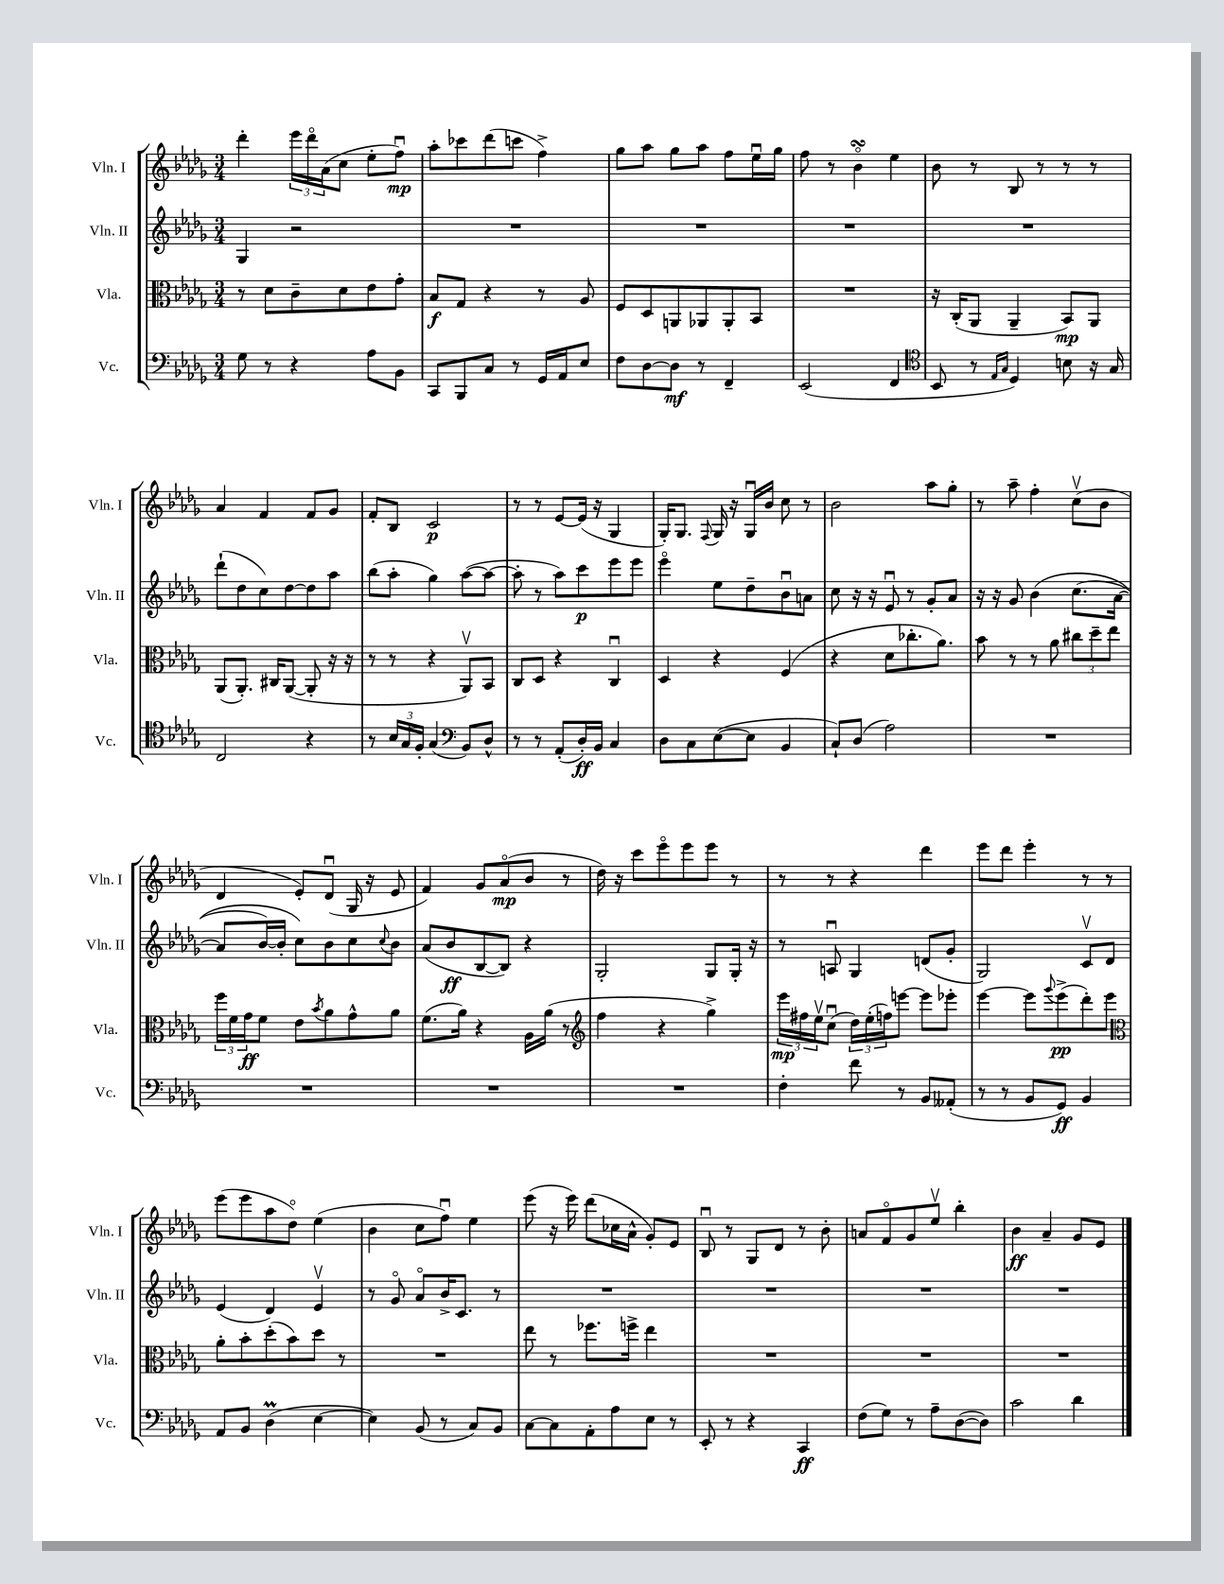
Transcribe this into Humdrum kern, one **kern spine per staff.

**kern	**kern	**kern	**kern
*staff4	*staff3	*staff2	*staff1
*clefF4	*clefC3	*clefG2	*clefG2
*k[b-e-a-d-g-]	*k[b-e-a-d-g-]	*k[b-e-a-d-g-]	*k[b-e-a-d-g-]
*M3/4	*M3/4	*M3/4	*M3/4
8G-	8r	4G-	4ddd-'
8r	8d-	.	.
4r	8c~	2r	24eee-
.	.	.	24ddd-o
.	.	.	(24a-
.	8d-	.	8cc
8A-	8e-	.	8ee-'
8BB-	8g-'	.	8ffu)
=	=	=	=
8CC	8B-	2.r	8aa-'
8BBB-	8G-	.	8ccc-
8C	4r	.	(8ddd-
8r	.	.	8ccc
16GG-	8r	.	4ff^)
16AA-	.	.	.
8E-	8A-	.	.
=	=	=	=
8F	8F	2.r	8gg-
[8D-	8D-	.	8aa-
8D-]	8AA	.	8gg-
8r	8AA-	.	8aa-
4FF~	8AA-'	.	8ff
.	8BB-	.	16ee-u
.	.	.	16gg-
=	=	=	=
(2EE-	2.r	2.r	8ff
.	.	.	8r
.	.	.	4b-o
4FF	.	.	4ee-
=	=	=	=
*clefC4	*	*	*
8BB-	16r	2.r	8b-
.	(16C'	.	.
8r	8AA-	.	8r
16qqE-	.	.	.
16qqG-	.	.	.
4D-)	4AA-~	.	8B-
.	.	.	8r
8B	8BB-)	.	8r
16r	8AA-	.	8r
16G-	.	.	.
=	=	=	=
2C	(8AA-	(8ddd-`	4a-
.	8.AA-')	8dd-	.
.	.	8cc)	4f
.	16C#	.	.
.	([8AA-	[8dd-	.
4r	8AA-']	8dd-]	8f
.	16r	8aa-	8g-
.	16r	.	.
=	=	=	=
8r	8r	(8bb-	8f'
24B-	8r	8aa-'	8B-
24G-	.	.	.
24F'	.	.	.
(4G-	4r	4gg-)	2c
*clefF4	*	*	*
8BB-)	8AA-v)	([8aa-	.
8D-^^	8BB-	8aa-_	.
=	=	=	=
8r	8C	8aa-']	8r
8r	8D-	8r	8r
(8AA-'	4r	8aa-)	[8e-
16D-')	.	8ccc	(16e-]
16BB-	.	.	16r
4C	4Cu	8eee-	4G-
.	.	8eee-	.
=	=	=	=
8D-	4D-	4eee-o	16G-')
.	.	.	8.G-
8C	.	.	.
.	.	.	8qqF
([8E-	4r	8ee-	16G-
.	.	.	16r
8E-]	.	8dd-~	16G-u
.	.	.	16b-
4BB-	(4F	8b-u	8cc
.	.	8a	8r
=	=	=	=
8C`)	4r	8cc	2b-
(8D-	.	16r	.
.	.	16r	.
2A-)	8d-	8e-u	.
.	8.cc-'	8r	.
.	.	8g-'	8aa-
.	8.a-)	.	.
.	.	8a-	8gg-'
=	=	=	=
2.r	8b-	16r	8r
.	.	16r	.
.	8r	8g-	8aa-~
.	8r	&(4b-	4ff'
.	8a-	.	.
.	12cc#	(8.cc	(8ccv
.	12dd-~	.	.
.	.	.	8b-
.	12ee-	.	.
.	.	[16a-	.
=	=	=	=
2.r	24ff	8a-]	4d-
.	24f	.	.
.	24g-	.	.
.	8f	[16b-)	.
.	.	16b-']	.
.	8e-	8cc&)	8e-')
.	8qb-	.	.
.	8a-	8b-	(8d-u
.	8g-^^	8cc	16G-
.	.	.	16r
.	.	8qqcc	.
.	8a-	8b-	8e-
=	=	=	=
2.r	(8.f	(8a-	4f)
.	.	8b-	.
.	16a-)	.	.
.	4r	[8B-	8g-
.	.	8B-])	(8a-o
.	16A-	4r	8b-
.	(16a-	.	.
.	8r	.	8r
=	=	=	=
*	*clefG2	*	*
2.r	4ff	2G-'	16dd-)
.	.	.	16r
.	.	.	8ccc
.	4r	.	8eee-o
.	.	.	8eee-
.	4gg-^)	8G-	8eee-
.	.	16G-'	8r
.	.	16r	.
=	=	=	=
4F'	24eee-	8r	8r
.	24ff#	.	.
.	24ee-v	.	.
.	(8ccu	8Au	8r
8f	24dd-)	4G-	4r
.	(24ee-'	.	.
.	24ff)	.	.
8r	[8eee	.	.
8BB-	8eee]	(8d	4ddd-
(8AA--'	8eee-'	8g-'	.
=	=	=	=
8r	[4eee-	2G-)	8eee-
8r	.	.	8ddd-
8BB-	8eee-]	.	4eee-'
.	8qqggg-	.	.
8GG-)	(8eee-^	.	.
4BB-	8ddd-')	8cv	8r
.	8eee-	8d-	8r
=	=	=	=
*	*clefC3	*	*
8AA-	8a-'	(4e-	(8eee-
8BB-	8b-'	.	8eee-
(4D-	(8dd-'	4d-)	8aa-
.	8b-)	.	8dd-o)
[4E-	8dd-	4e-v	(4ee-
.	8r	.	.
=	=	=	=
4E-])	2.r	8r	4b-
.	.	8g-o	.
(8BB-	.	8a-o	8cc
8r	.	16b-^	8ffu)
.	.	8.c	.
8C)	.	.	4ee-
8BB-	.	8r	.
=	=	=	=
[8C	8ee-	2.r	(8eee-
8C]	8r	.	16r
.	.	.	16eee-)
8AA-'	8.ff-	.	(8ddd-
8A-	.	.	16cc-
.	16ff^	.	16a-^^
8E-	4ee-	.	8g-')
8r	.	.	8e-
=	=	=	=
8EE-'	2.r	2.r	8B-u
8r	.	.	8r
4r	.	.	8G-
.	.	.	8d-
4CC	.	.	8r
.	.	.	8b-'
=	=	=	=
(8F	2.r	2.r	8a
8G-)	.	.	8fo
8r	.	.	8g-
8A-~	.	.	8ee-v
([8D-	.	.	4bb-'
8D-])	.	.	.
=	=	=	=
2c	2.r	2.r	4b-
.	.	.	4a-~
4d-	.	.	8g-
.	.	.	8e-
==	==	==	==
*-	*-	*-	*-
